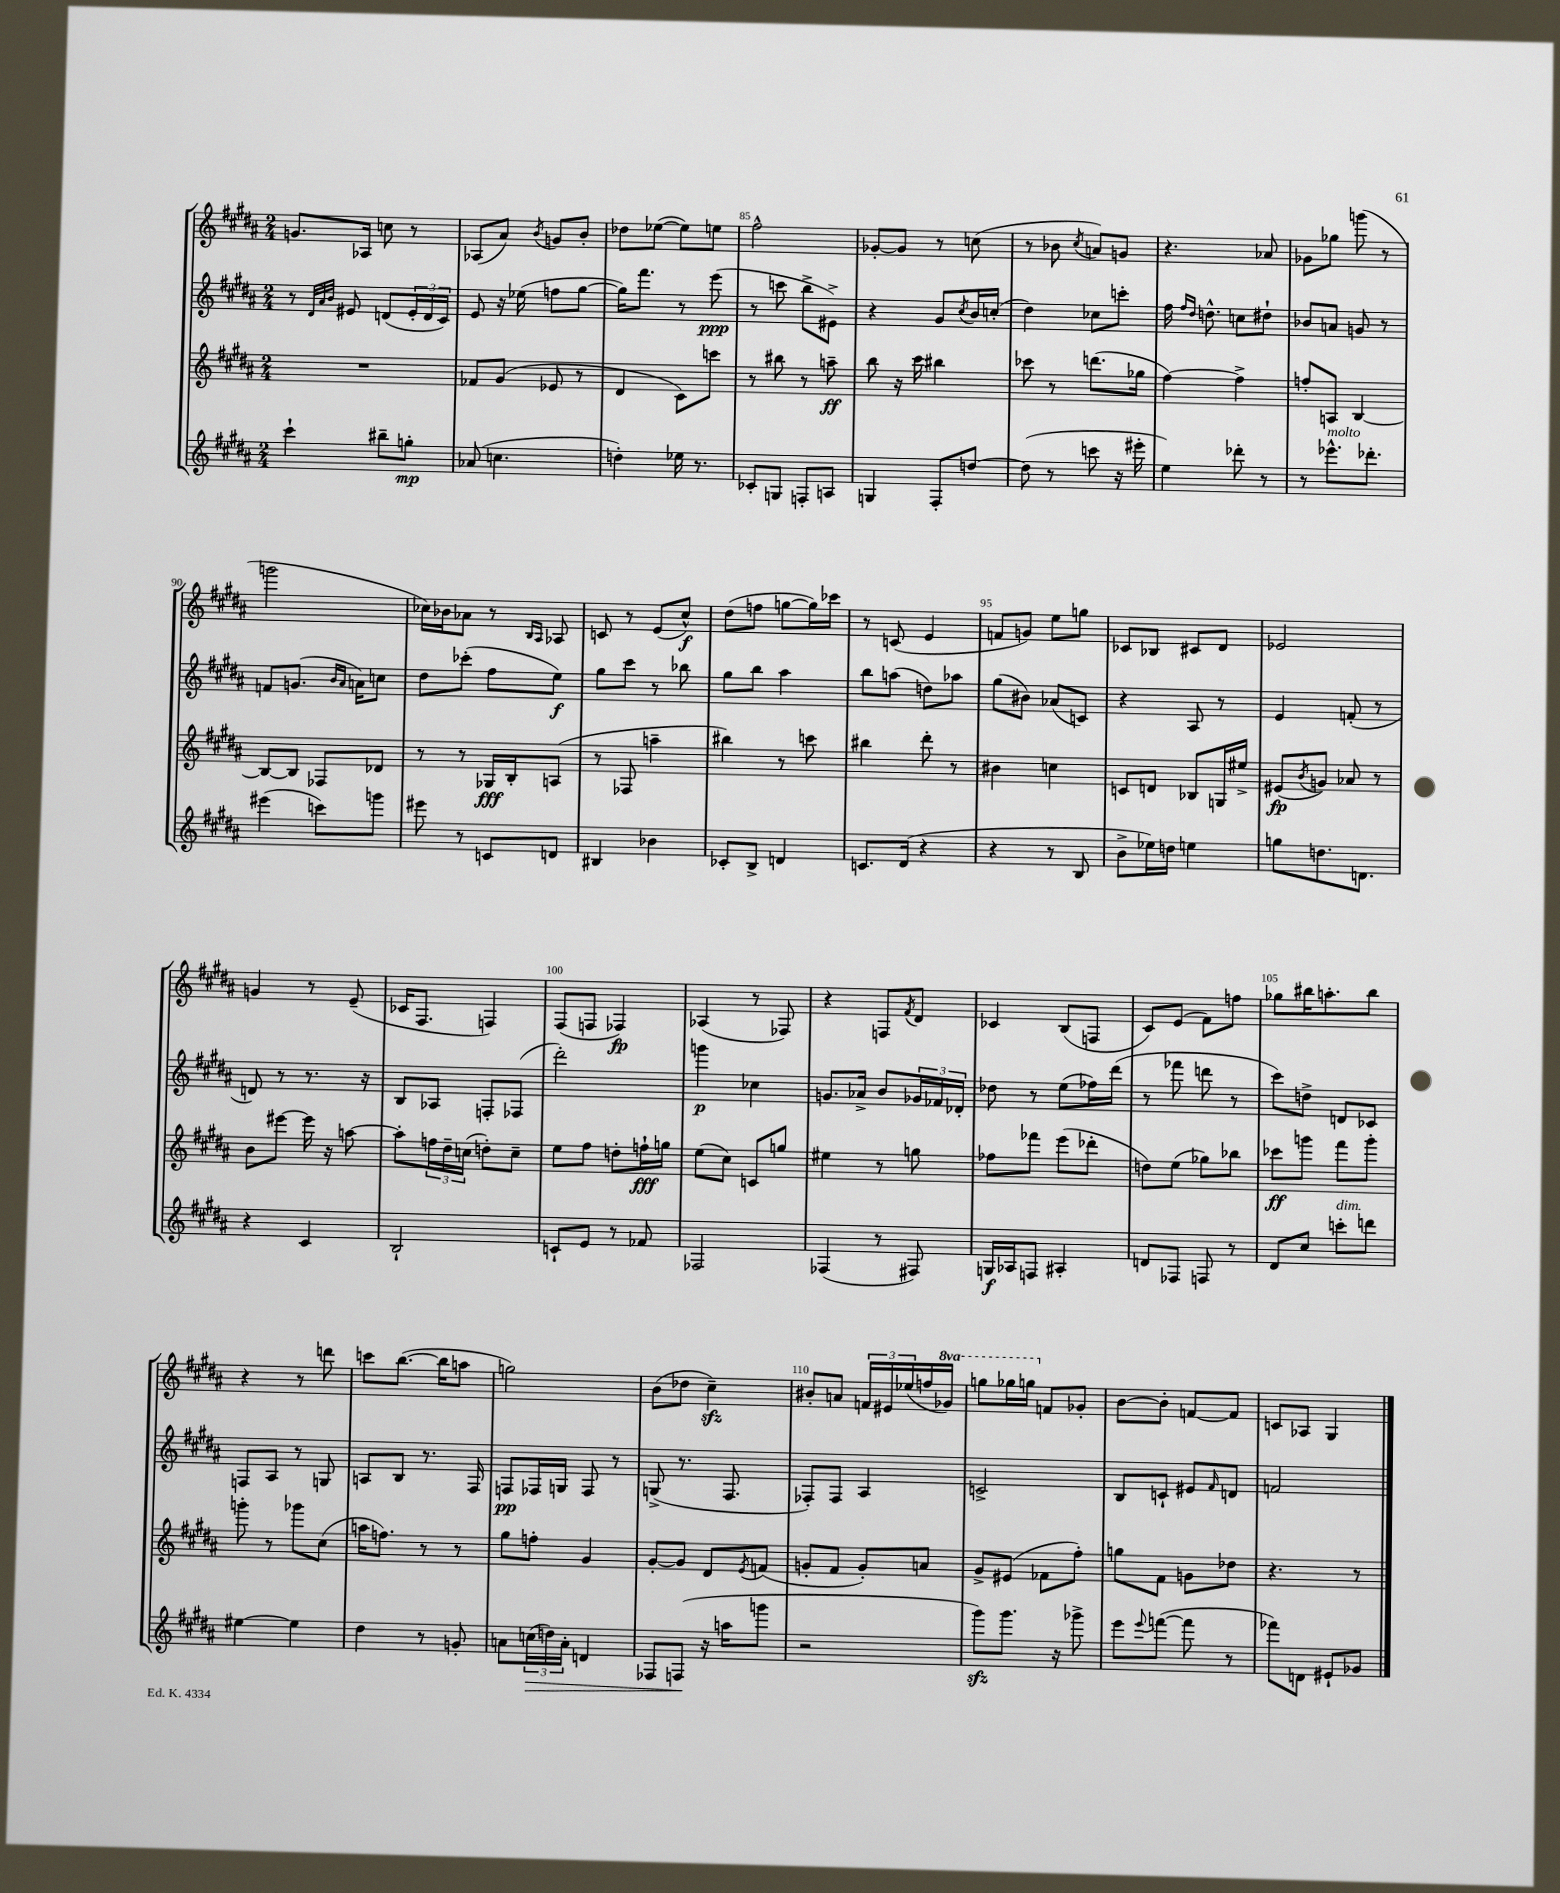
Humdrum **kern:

**kern	**kern	**kern	**kern
*staff4	*staff3	*staff2	*staff1
*clefG2	*clefG2	*clefG2	*clefG2
*k[f#c#g#d#a#]	*k[f#c#g#d#a#]	*k[f#c#g#d#a#]	*k[f#c#g#d#a#]
*M2/4	*M2/4	*M2/4	*M2/4
4ccc#`	2r	8r	8.g
.	.	32qqd#	.
.	.	32qqa#	.
.	.	32qqb	.
.	.	8e#	.
.	.	.	16A-
8bb#~	.	(8d	8cc
8gg'	.	24e#'	8r
.	.	24d	.
.	.	24c#)	.
=	=	=	=
(8a-	8f-	8e	(8A-
4.cc	(8g#	16r	8a#)
.	.	(16ee-	.
.	.	.	8qb
.	8e-	8ff	8g
.	8r	[8gg#	8b'
=	=	=	=
4dd')	4d#	16gg#])	8dd-
.	.	8.fff#	.
.	.	.	([8ee-
16ee-	8c#)	8r	8ee-])
8.r	.	.	.
.	8ccc	(8eee	8ee
=	=	=	=
8c-'	8r	8r	2ff#^^
8G	8bb#	8ccc	.
8F'	8r	8bb^	.
8A	8aa~	8e#^)	.
=	=	=	=
4G	8bb	4r	[8g-'
.	16r	.	8g-]
.	16ccc#	.	.
8F#'	4bb#	8g#	8r
.	.	8qcc#	.
[8dd	.	16b	(8cc
.	.	(16cc'	.
=	=	=	=
(8dd]	8ccc-	4dd#)	8r
8r	8r	.	8b-
.	.	.	8qcc#
8ccc	(8.ddd	8cc-	8a)
16r	.	8ccc'	8g
16eee#'	16gg-	.	.
=	=	=	=
4ee)	[4ff#)	16ff#	4.r
.	.	16qqff#	.
.	.	16qqdd#	.
.	.	8.dd^^	.
8ddd-'	4ff#^]	8cc	.
8r	.	8dd#`	8a-
=	=	=	=
8r	8ff'	8b-	8g-
8.eee-^^	8A	8a	8gg-
.	[4B	8g	(8ggg
8.ddd-'	.	.	.
.	.	8r	8r
=	=	=	=
(4eee#	8B_	8f	2ggg
.	8B]	(8.g	.
8ccc)	8F-	.	.
.	.	16qqb	.
.	.	16qqa#	.
.	.	16a)	.
8ggg	8d-	8cc	.
=	=	=	=
8eee#	8r	8dd#	16cc-)
.	.	.	16b-
8r	8r	(8ccc-'	8a-
8c	16G-	8ff#	8r
.	16B'	.	.
.	.	.	16qqB
.	.	.	16qqA#
8d	(8A	8ee)	8A-
=	=	=	=
4B#	8r	8gg#	8c
.	8F-	8ccc#	8r
4b-	4aa~	8r	(8e
.	.	8bb-	8cc#^^)
=	=	=	=
8c-'	4bb#)	8gg#	(8dd#
8B^	.	8bb	8ff
4d	8r	4aa#	[8gg
.	8ccc	.	16gg])
.	.	.	16ccc-
=	=	=	=
8.c	4bb#	8bb	8r
.	.	(8aa	(8c
(16d#	.	.	.
4r	8ddd#'	8dd)	4e
.	8r	8aa-	.
=	=	=	=
4r	4b#	(8gg#	8f
.	.	8b#)	8g)
8r	4cc	(8a-	8ee
8B	.	8c)	8gg
=	=	=	=
8b^	8c	4r	8c-
16ee-)	8d	.	8B-
16dd	.	.	.
4ee	8B-	8A#	8c#
.	16G	8r	8d#
.	16ee#^	.	.
=	=	=	=
8gg	(8e#	4e	2e-
.	8qb	.	.
8.dd	8g)	.	.
.	8a-	(8f'	.
8.d	.	.	.
.	8r	8r	.
=	=	=	=
4r	8b	8d)	4g
.	[8eee#	8r	.
4c#	16eee#]	8.r	8r
.	16r	.	.
.	[8aa	.	(8e~
.	.	16r	.
=	=	=	=
2B`	8aa']	8B	16c-
.	.	.	8.F#
.	24ff	8A-	.
.	24dd#~	.	.
.	(24cc	.	.
.	8dd')	8F'	4F)
.	8cc~	(8F-	.
=	=	=	=
8c`	8ee	2ddd#')	(8F#
8e	8ff#	.	8F
8r	8dd'	.	4F-)
8f-	16ff`	.	.
.	16gg	.	.
=	=	=	=
2F-	(8ee	4ggg	(4A-
.	8cc#)	.	.
.	8c	4cc-	8r
.	8gg	.	8F-)
=	=	=	=
(4F-	4ee#	8.g	4r
.	.	16a-^	.
8r	8r	8b	8F
.	.	.	8qf#
8F#)	8gg	24g-	8d#
.	.	24f-	.
.	.	24d-'	.
=	=	=	=
16G	8ff-	8dd-	4c-
16A-	.	.	.
8F	8fff-	8r	.
4A#'	(8eee	(8ee	(8B
.	8ddd-'	16ff-)	8F
.	.	(16ddd#	.
=	=	=	=
8d	8dd)	8r	8c#)
8F-	(8ee	8fff-	(8e
8F	8gg-)	8ddd	8f#)
8r	8bb-	8r	8ff
=	=	=	=
8d#	8ccc-	8ccc#)	8gg-
8cc#	8ggg	8dd^	16bb#
.	.	.	8.aa'
8ccc'	8fff#	8d	.
8ddd	8ggg'	8c-	8bb#
=	=	=	=
[4ee#	8ggg'	8F	4r
.	8r	8A#	.
4ee#]	8ggg-	8r	8r
.	(8cc#	8G	8ddd
=	=	=	=
4dd#	16aa	8A	8ccc
.	8.ff)	.	.
.	.	8B	([8.bb
8r	8r	8.r	.
.	.	.	16bb]
8g'	8r	.	8aa
.	.	16F#	.
=	=	=	=
8a	8gg#	8F	2gg)
(24cc	8ff'	16F-	.
24dd)	.	.	.
.	.	16G	.
24a'	.	.	.
4d	4g#	8F-	.
.	.	8r	.
=	=	=	=
8F-	[8g#'	(8G^	(8b
(8F	8g#]	8.r	8dd-
16r	8d#	.	4cc#~)
16aa	.	8.F#	.
.	8qe	.	.
8ggg	(8f	.	.
=	=	=	=
2r	8g'	8F-')	8b#'
.	8f#	8F-	8a
.	8g')	4A#	24f
.	.	.	24e#
.	.	.	(24ee-
.	8a	.	16ff
.	.	.	16gg-)
=	=	=	=
8ggg#)	8g#^	2c^	8ggg
8.ggg#	(8e#	.	16ggg-
.	.	.	16ggg
.	8f-	.	8f
16r	.	.	.
8ggg-^	8ff#')	.	8g-'
=	=	=	=
8eee	8gg	8B	[8b
8qqeee	.	.	.
([8fff	8f#	8c`	8b']
8fff]	8g	8e#	[8f
.	.	16qqf#	.
8r	8dd-	8d	8f]
=	=	=	=
8fff-)	4.r	2f	8c
8d	.	.	8A-
8e#`	.	.	4G#
8g-	8r	.	.
==	==	==	==
*-	*-	*-	*-
